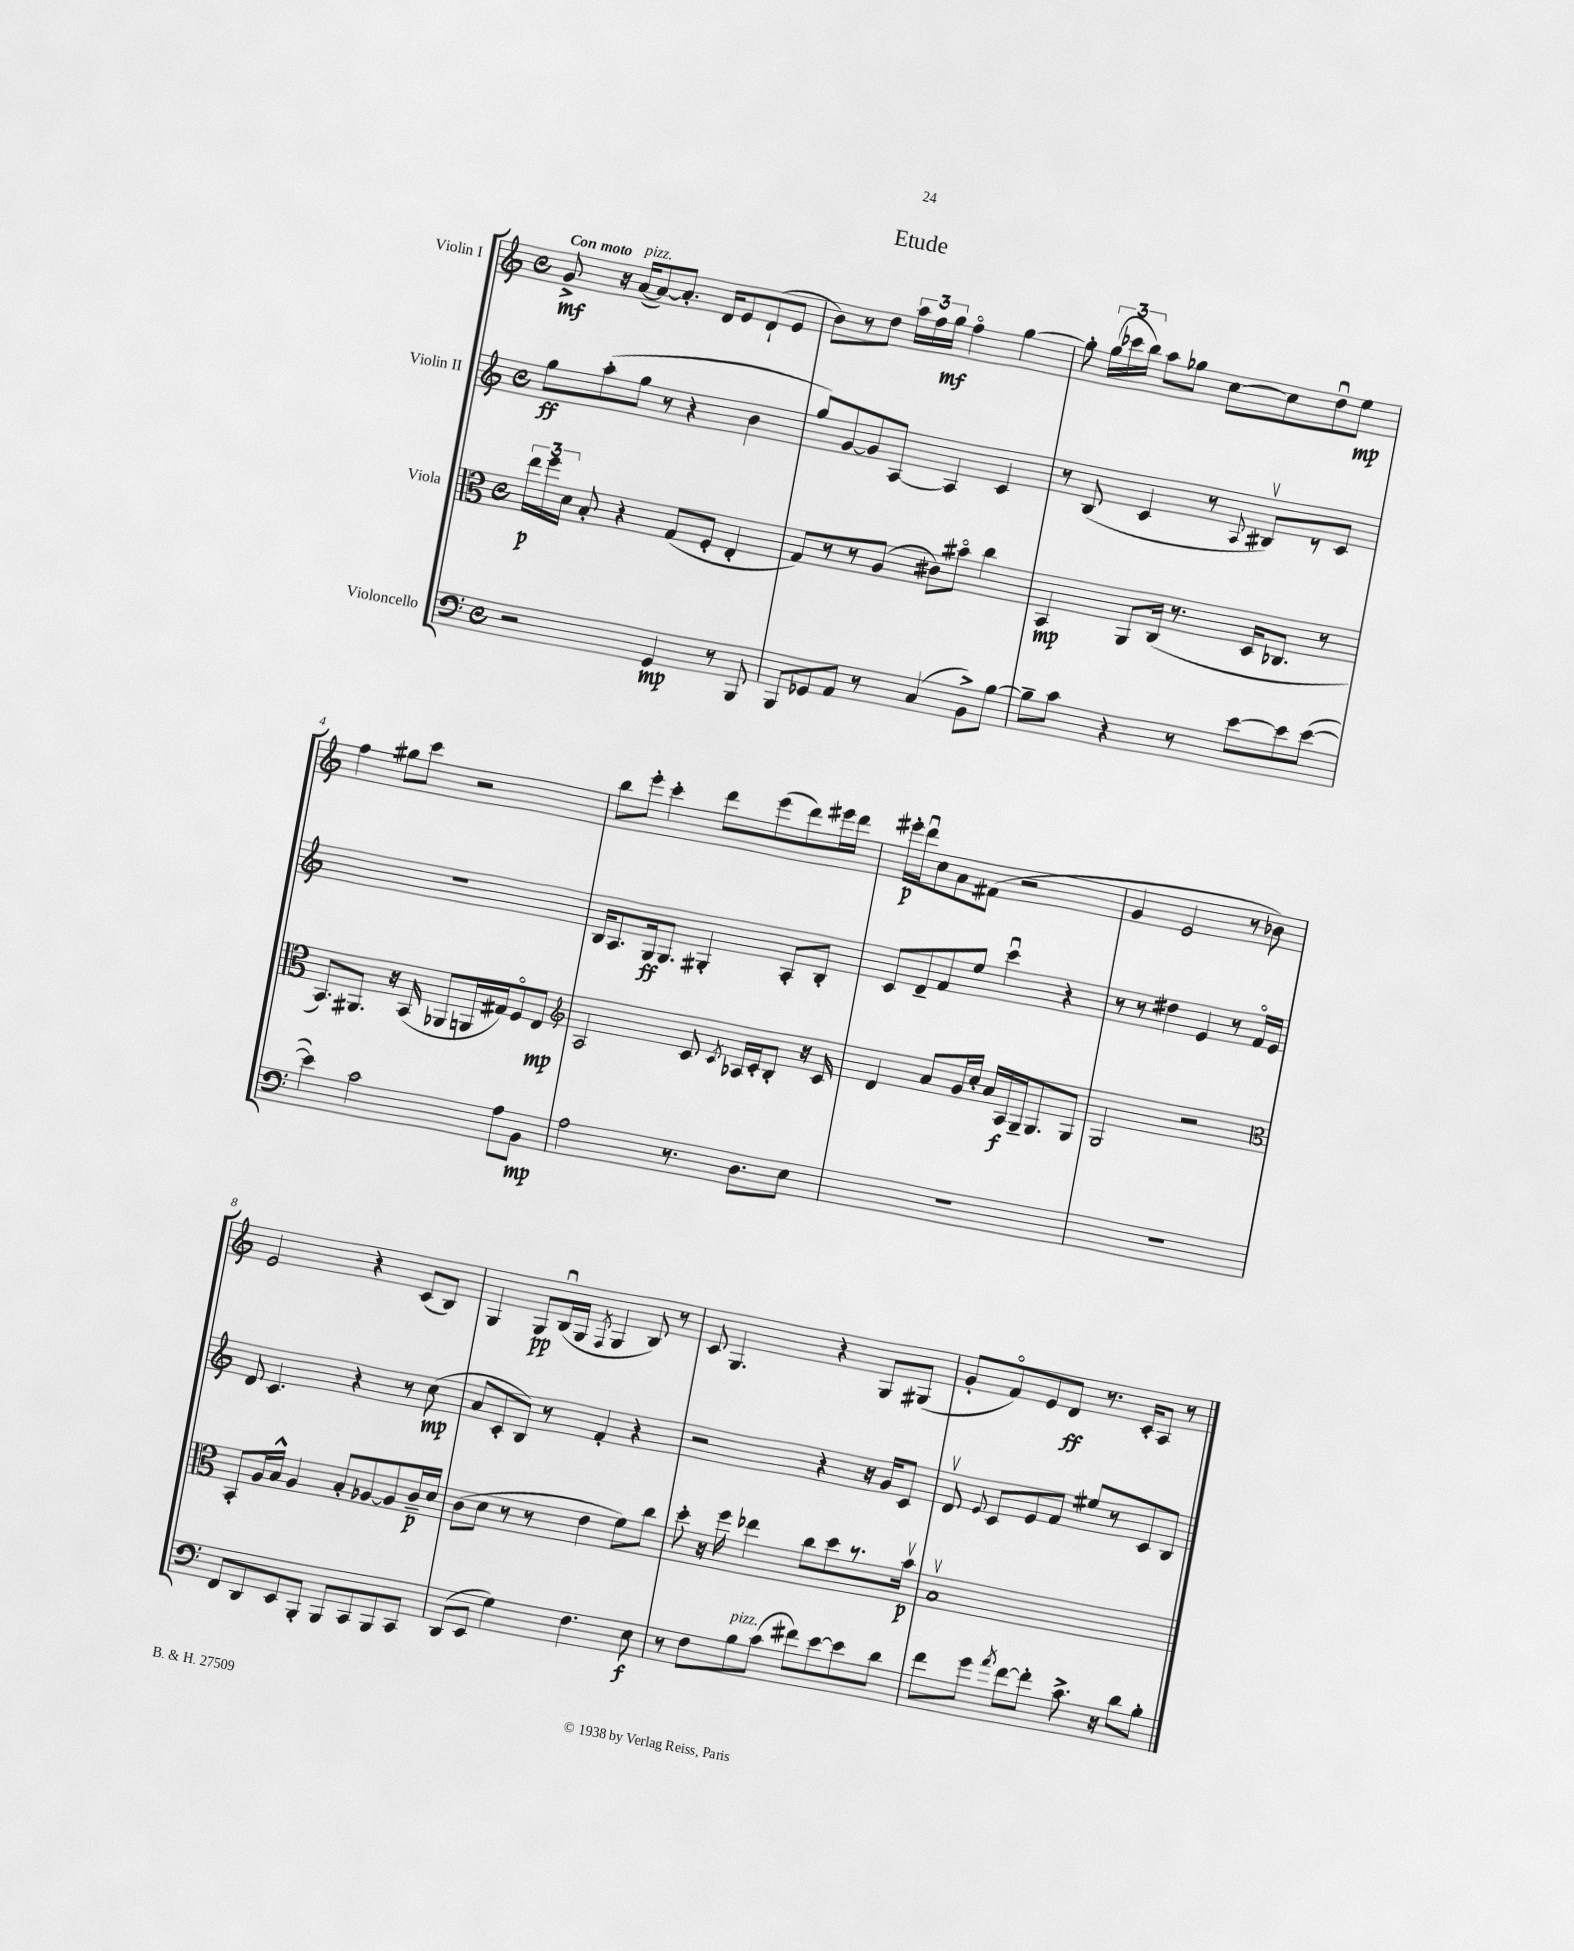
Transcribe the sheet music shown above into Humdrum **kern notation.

**kern	**kern	**kern	**kern
*staff4	*staff3	*staff2	*staff1
*clefF4	*clefC3	*clefG2	*clefG2
*k[]	*k[]	*k[]	*k[]
*M4/4	*M4/4	*M4/4	*M4/4
*met(c)	*met(c)	*met(c)	*met(c)
2r	24ee\LL	8gg\L	8g^/
.	24ff\	.	.
.	24d\JJ	.	.
.	8B'/	(8aa'\	16r
.	.	.	([16a/LK
.	4r	8gg\J	8a/_)
.	.	8r	8.a'/]J
4GG/	(8G/L	4r	.
.	.	.	16d/LK
.	8F'/J	.	8e/
8r	4E'/	4b\	(8d`/
8BBB/	.	.	8e/J
=	=	=	=
8BBB/L	8G/L)	8gg/L)	8b\L)
8GG-/	8r	[8g/	8r
8AA/J	8r	8g/]	8dd\J
8r	(8A/J	[8A/J	24aa\LL
.	.	.	24ff\
.	.	.	24gg\JJ
(4C/	8c#\L)	4A/]	4ffo\
.	8b#o\J	.	.
8BB^\L)	4cc\	4c/	[4gg\
[8B\J	.	.	.
=	=	=	=
8B~\]L	4BB/	8r	8gg'\]
8c\J	.	(8B/	(24gg\LL
.	.	.	24ccc-\
.	.	.	24bb\JJ)
4r	8AA/L	4c/	8aa\L
.	(16C/Jk	.	8gg-\J
.	8.r	.	.
8r	.	8r	[8cc\L
.	.	8qqA/	.
[8e\L	16D/LK	8B#v/L)	8cc\]
.	8.C-/J	.	.
8e\]	.	8r	8ddu\
([8e\J	8r	8c/J	8ee\J
=	=	=	=
4e\])	8.BB/L)	1r	4ff\
.	8.AA#/J	.	.
2c\	.	.	8gg#\L
.	16r	.	8ccc\J
.	(16BB/	.	.
.	8AA-/L	.	2r
.	16AA/L	.	.
.	16G#/J)	.	.
8A\L	8Fo/	.	.
8BB\J	8E/J	.	.
=	=	=	=
*	*clefG2	*	*
2A\	2A/	16B/LK	8bb\L
.	.	8.A/	.
.	.	.	8eee'\J
.	.	16G/k	4ccc'\
.	.	8.G/J	.
8.r	8c/	4G#'/	8ddd\L
.	8qc/	.	.
.	16A-/LL	.	(8eee\
8.D\L	16c'/J	.	.
.	8B'/J	8A'/L	8ddd\)
8E\J	16r	8B'/J	16eee#\L
.	16c/	.	16ddd\JJ
=	=	=	=
1r	4d/	8c/L	16eee#'\LL
.	.	.	16dddu\J
.	.	8d~/	8cc\
.	8a/L	8f/	8a\
.	16g/L	8ee/J	(8f#\J
.	16cc'/JJ	.	.
.	16a/LL	4cccu\	2r
.	16A/	.	.
.	16G~/J	.	.
.	8.G/	.	.
.	.	4r	.
.	8G/J	.	.
=	=	=	=
1r	2G/	8r	4g/
.	.	8r	.
.	.	4dd#\	2e/
.	2r	4e/	.
.	.	8r	8r
.	.	16fo/LL	8b-\)
.	.	16e/JJ	.
=	=	=	=
*	*clefC3	*	*
8FF/L	8BB'/L	8d/	2e/
8DD/	16A/L	4.c/	.
.	16B^^/JJ	.	.
8EE/	4A/	.	.
8BBB'/J	.	.	.
8BBB/L	8B'/L	4r	4r
8CC/	[8A-/	.	.
8BBB/	8A-/]	8r	(8c/L
8CC/J	16c~/L	(8cc\	8B/J)
.	16d/JJ	.	.
=	=	=	=
(8DD/L	(8c\L	8a/L	4G/
8EE/J	8d\J	8c'/	.
4G\)	8r	8B/J)	8G/L
.	8r	8r	(16Bu/L
.	.	.	16G/JJ
.	.	.	8qF/
4.F\	4e\	4f'/	4G/
.	8f\L)	4r	8B/)
8E\	8cc\J	.	8r
=	=	=	=
8r	8dd'\	2r	8c/
8F\L	16r	.	4.G/
.	16ff\	.	.
8B\	4ee-\	.	.
(8c\J	.	.	.
8f#\L)	8cc\L	4r	4r
[8e\	8dd\	.	.
8e\]	8.r	16r	8G/L
.	.	16g/LK	.
8d\J	.	8c/J	(8G#/J
.	16bv\Jk	.	.
=	=	=	=
8f\L	1Bv	8dv/	8g'/L
.	.	8qqe/	.
8g\J	.	8c/L	8fo/)
8qa/	.	.	.
[8f\L	.	8e/	8e/
8f'\]J	.	8f/J	8d/J
8.c^\	.	8ee#/L	8.r
.	.	8r	.
16r	.	.	16c'/LK
8d\L	.	8c/	8A/J
8B'\J	.	8B/J	8r
==	==	==	==
*-	*-	*-	*-
